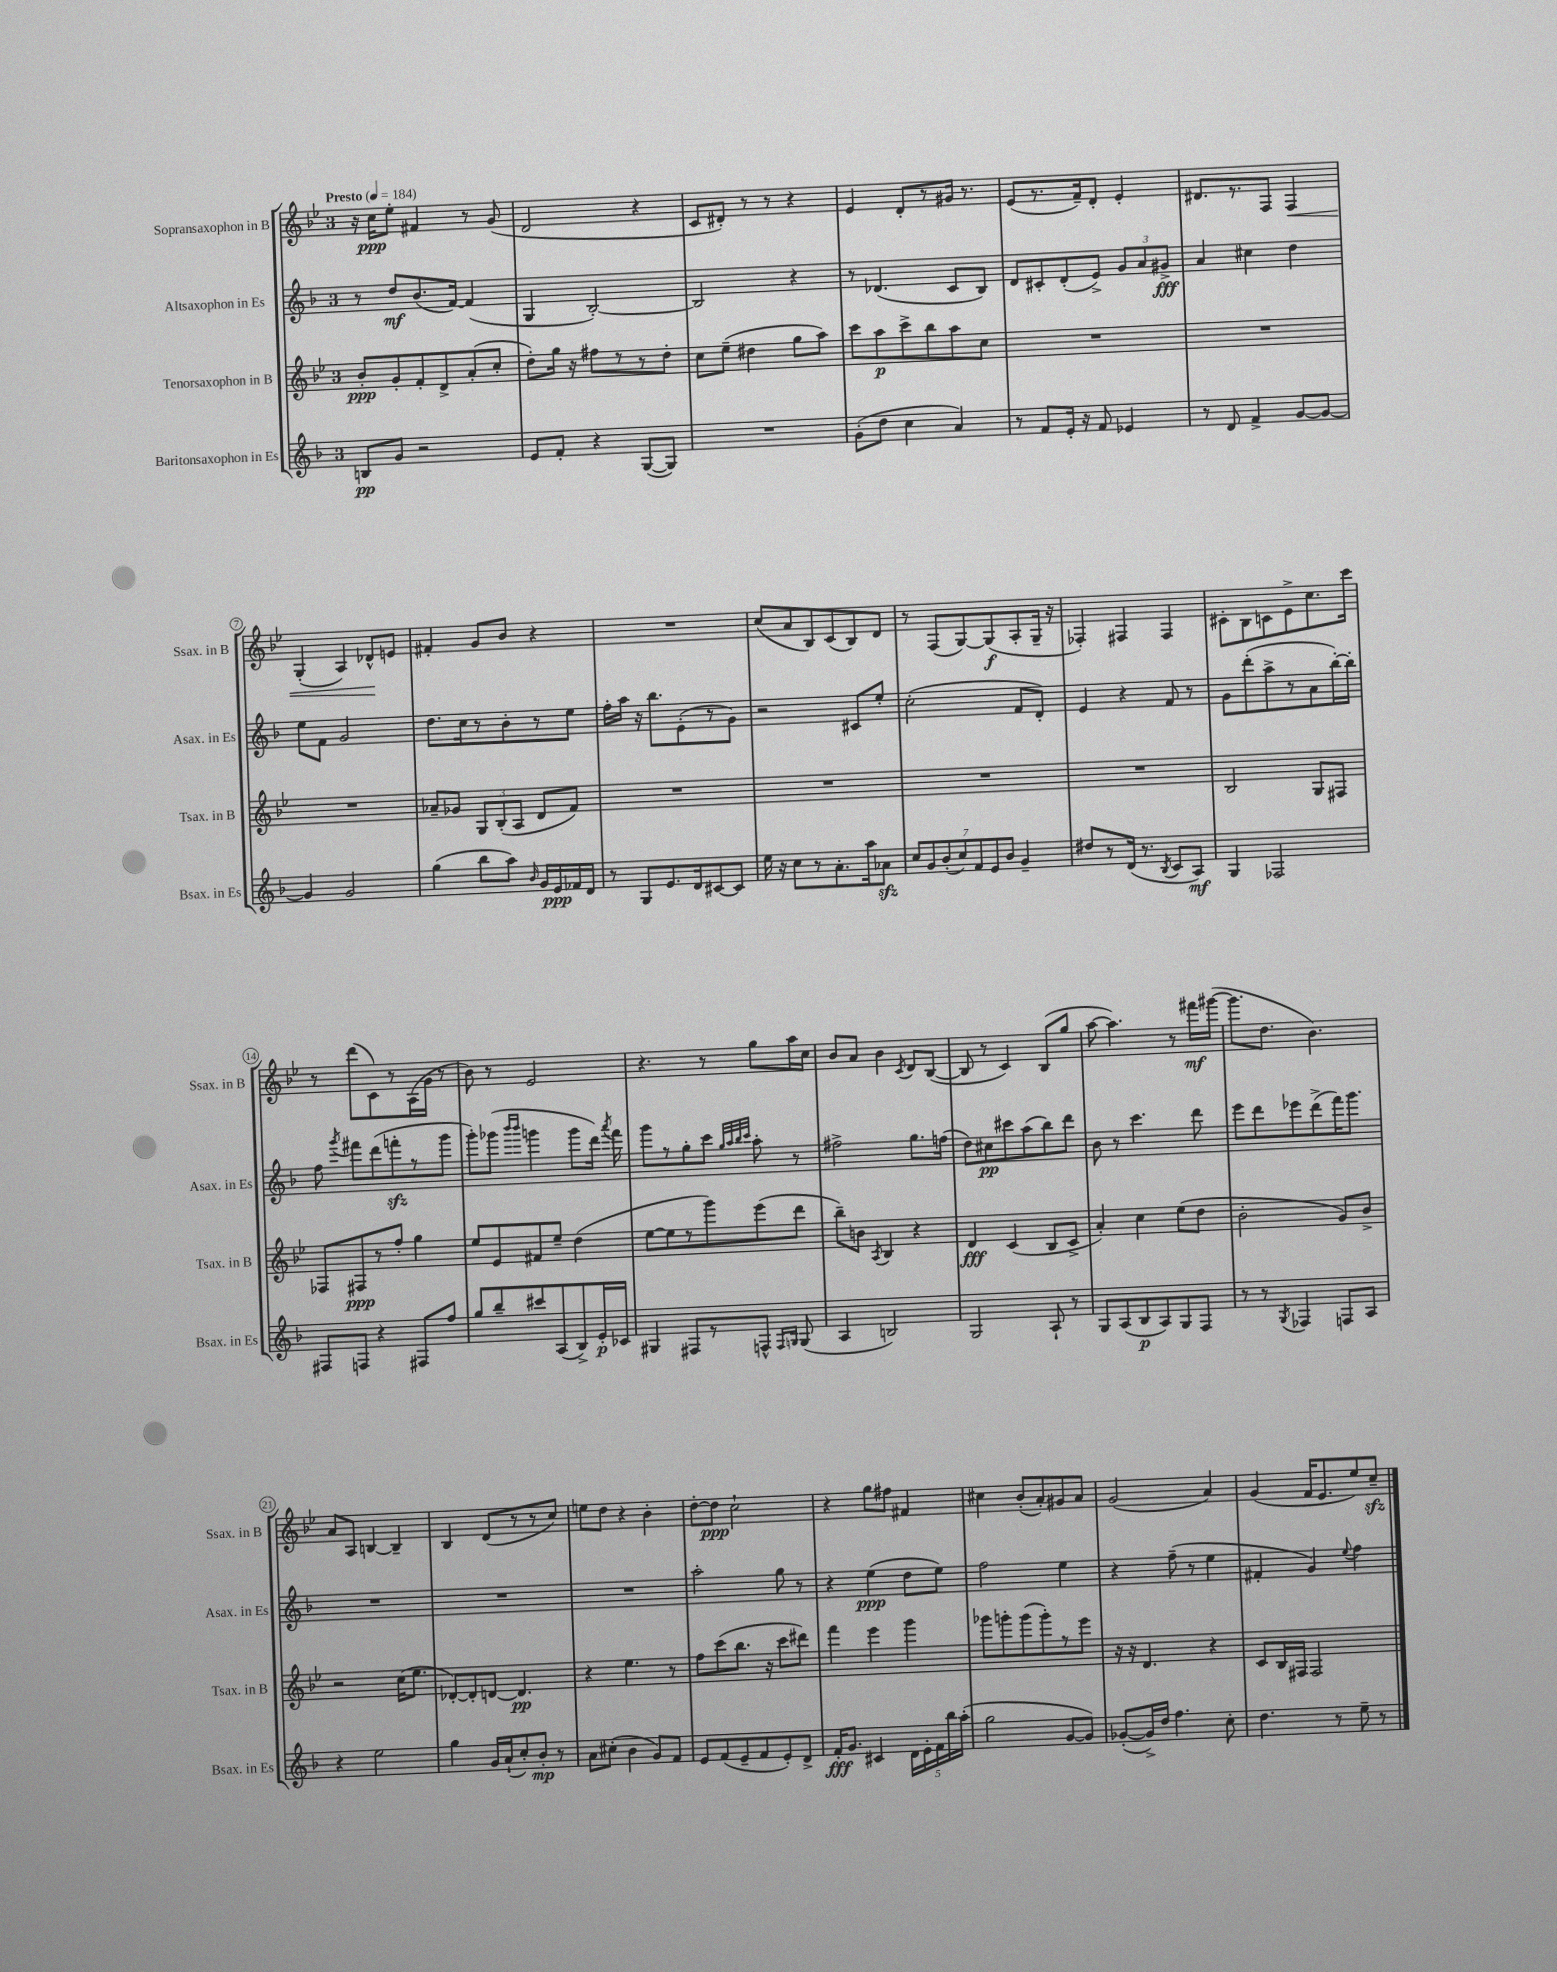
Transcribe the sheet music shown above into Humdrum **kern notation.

**kern	**kern	**kern	**kern
*staff4	*staff3	*staff2	*staff1
*clefG2	*clefG2	*clefG2	*clefG2
*k[b-]	*k[b-e-]	*k[b-]	*k[b-e-]
*M3/4	*M3/4	*M3/4	*M3/4
*MM184	*MM184	*MM184	*MM184
8B	8b-'	8r	16r
.	.	.	16cc
8g	8g'	8dd	8ee-'
2r	8f'	(8.b-	4f#
.	8d^	.	.
.	.	[16f)	.
.	(8a'	(4f]	8r
.	8cc'	.	(8g
=	=	=	=
8e	8dd')	4G	2d
8f'	16gg	.	.
.	16r	.	.
4r	8ff#	[2B-')	.
.	8r	.	.
([8G	8r	.	4r
8G])	8dd'	.	.
=	=	=	=
2.r	8cc	2B-]	8c
.	(8ee-~	.	8d#')
.	4dd#	.	8r
.	.	.	8r
.	8gg	4r	4r
.	8aa)	.	.
=	=	=	=
(8g'	8ccc	8r	4e-
8dd	8aa	(4.d-	.
4cc	8ccc^	.	8d'
.	8bb-	.	8r
4a)	8aa	8c	16g#
.	.	.	8.r
.	8cc	8B-)	.
=	=	=	=
8r	2.r	8d	(8e-
8f	.	8c#'	8.r
16e'	.	(8d'	.
16r	.	.	16f~)
8f	.	8e^)	8d'
4e-	.	12g	4e-'
.	.	12a	.
.	.	12g#^	.
=	=	=	=
8r	2.r	4a	8.d#
8d	.	.	.
.	.	.	8.r
4f^	.	4cc#	.
.	.	.	8F
[8g	.	4dd	4F
8g_	.	.	.
=	=	=	=
4g]	2.r	8ee	(4G'
.	.	8f	.
2g	.	2g	4A)
.	.	.	8d-^^
.	.	.	8e
=	=	=	=
(4gg	8a-~	8.dd	4f#'
.	8g-	.	.
.	.	16cc	.
8bb-	12G	8r	8g
.	(12B-'	.	.
8aa)	.	8b-'	8b-
.	12A	.	.
16qqb-	.	.	.
16g	8d	8r	4r
16e	.	.	.
16f-	8f)	8ee	.
16d	.	.	.
=	=	=	=
8r	2.r	16ff'	2.r
.	.	16aa	.
8G	.	16r	.
.	.	8.bb-	.
8.e	.	.	.
.	.	(8e'	.
16d	.	.	.
[8c#	.	8r	.
8c#]	.	8g)	.
=	=	=	=
16ee	2.r	2r	(8cc
16r	.	.	.
8cc	.	.	8a
8r	.	.	8B-)
8.a'	.	.	(8c
.	.	8c#	8B-)
16aa	.	.	.
8a-	.	8ee'	8d
=	=	=	=
14cc	2.r	(2cc'	8r
14g	.	.	.
.	.	.	(8F
(14b-'	.	.	.
14cc)	.	.	.
.	.	.	[8G)
14f	.	.	.
14e	.	.	.
.	.	.	(8G]
14b-	.	.	.
4g~	.	8f	8A'
.	.	8d')	16G~
.	.	.	16r
=	=	=	=
8dd#	2.r	4e	4F-')
8r	.	.	.
(16d	.	4r	4F#
8.r	.	.	.
8qB-	.	.	.
8c	.	8f	4F#
8A)	.	8r	.
=	=	=	=
4G	2B-	8g	8c#'
.	.	(8ddd'	8B-
2F-	.	8aa^	8c
.	.	8r	8e-^
.	8G	8a	8.cc
.	8F#	[16bb-')	.
.	.	16bb-']	16ccc
=	=	=	=
8F#	8F-	8ff	8r
.	.	8qggg	.
8F	8F#	8fff#	(8ddd
4r	8r	(8ddd	8c)
.	8ff'	8fff'	8r
8F#	4gg	8r	(16A
.	.	.	16g
8ff	.	8ggg	8r
=	=	=	=
8gg	8ee-	8ggg')	8b-)
8bb-~	8e-	(8ggg-	8r
.	.	16qqbbb-	.
.	.	16qqbbb-	.
8ccc#	8f#	4ggg	2e-
(8A	8ee-~	.	.
8B-^)	(4dd	8ggg	.
16e'	.	16ddd)	.
.	.	8qaaa	.
16c-	.	16fff	.
=	=	=	=
4G#	[8ee-	8ggg	4.r
.	8ee-]	8r	.
8F#	8r	8gg'	.
8r	8ggg)	8ccc	8r
.	.	32qqgg	.
.	.	32qqaa	.
.	.	32qqbb-	.
.	.	32qqccc	.
8F^^	(8eee-	8aa'	8gg
16qqF	.	.	.
16qqG	.	.	.
(8G	8ddd	8r	16aa
.	.	.	16cc
=	=	=	=
4A	8bb-~)	2ff#^	8b-
.	8b	.	8a
.	8qA	.	.
2B)	4B-	.	4b-
.	.	.	8qc
.	4r	8.gg	8d
.	.	.	([8B-
.	.	(16ff	.
=	=	=	=
2G	4d	8dd)	8B-]
.	.	8cc#	8r
.	(4c	8ccc#	4c)
.	.	(8aa	.
8A`	8B-	8bb-)	(8B-
8r	8c^	8ddd	8gg
=	=	=	=
8G	4a')	8b-	[8aa
(8A	.	8r	4.aa])
8B-	4cc	4.ccc	.
8A)	.	.	.
8G	(8ee-	.	8r
8F	8dd	8ddd	16fff#
.	.	.	([16ggg#
=	=	=	=
8r	2b-'	8eee	8.ggg#]
8r	.	8ddd	.
.	.	.	8.dd
8qG	.	.	.
4F-	.	8eee-	.
.	.	(8ddd^	4.b-)
8F	8g)	16fff)	.
.	.	8.ggg	.
8A	8b-^	.	.
=	=	=	=
4r	2r	2.r	8a
.	.	.	8A
2ee	.	.	[4B
.	(16cc	.	4B~]
.	8.ee-	.	.
=	=	=	=
4gg	[8d-')	2.r	4B-
.	8d-']	.	.
16g	[8d	.	(8d
(16a`	.	.	.
8cc')	4.d]	.	8r
8b-'	.	.	8r
8r	.	.	8cc)
=	=	=	=
8a	4r	2.r	8ee
(8cc#'	.	.	8dd
4b-	4.ee-	.	4r
8g)	.	.	4b-'
8f	8r	.	.
=	=	=	=
8e	8ff	2aa'	[8dd'
(8f	(8ccc	.	8dd]
8e~	8.bb-	.	2cc`
8f	.	.	.
.	16r	.	.
8e')	8ccc	8gg	.
8d^	8ddd#)	8r	.
=	=	=	=
16f'	4fff	4r	4r
8.g	.	.	.
4c#	4eee-	(4ee	8gg
.	.	.	8ff#
20d	4ggg	8dd	4f#
20e'	.	.	.
20f	.	.	.
.	.	8ee)	.
20bb-	.	.	.
(20aa'	.	.	.
=	=	=	=
2gg	8ggg-	2ff	4cc#
.	8ggg'	.	.
.	(8ggg	.	(8b-'
.	8ggg')	.	8a')
[8g	8r	4ee	8g#
8g])	8eee-	.	8a
=	=	=	=
([8g-'	16r	4r	(2g
.	16r	.	.
16g-^])	4.d	.	.
16dd	.	.	.
4.ff	.	(8ff~	.
.	.	8r	.
.	4r	4ee	4a)
8cc'	.	.	.
=	=	=	=
4.dd	8c	4f#'	(4g
.	16B-	.	.
.	16F#	.	.
.	2F#	4g)	16f
.	.	.	8.e-
8r	.	.	.
.	.	8qqee	.
8ee~	.	4ff	8ee-)
8r	.	.	8cc~
==	==	==	==
*-	*-	*-	*-
